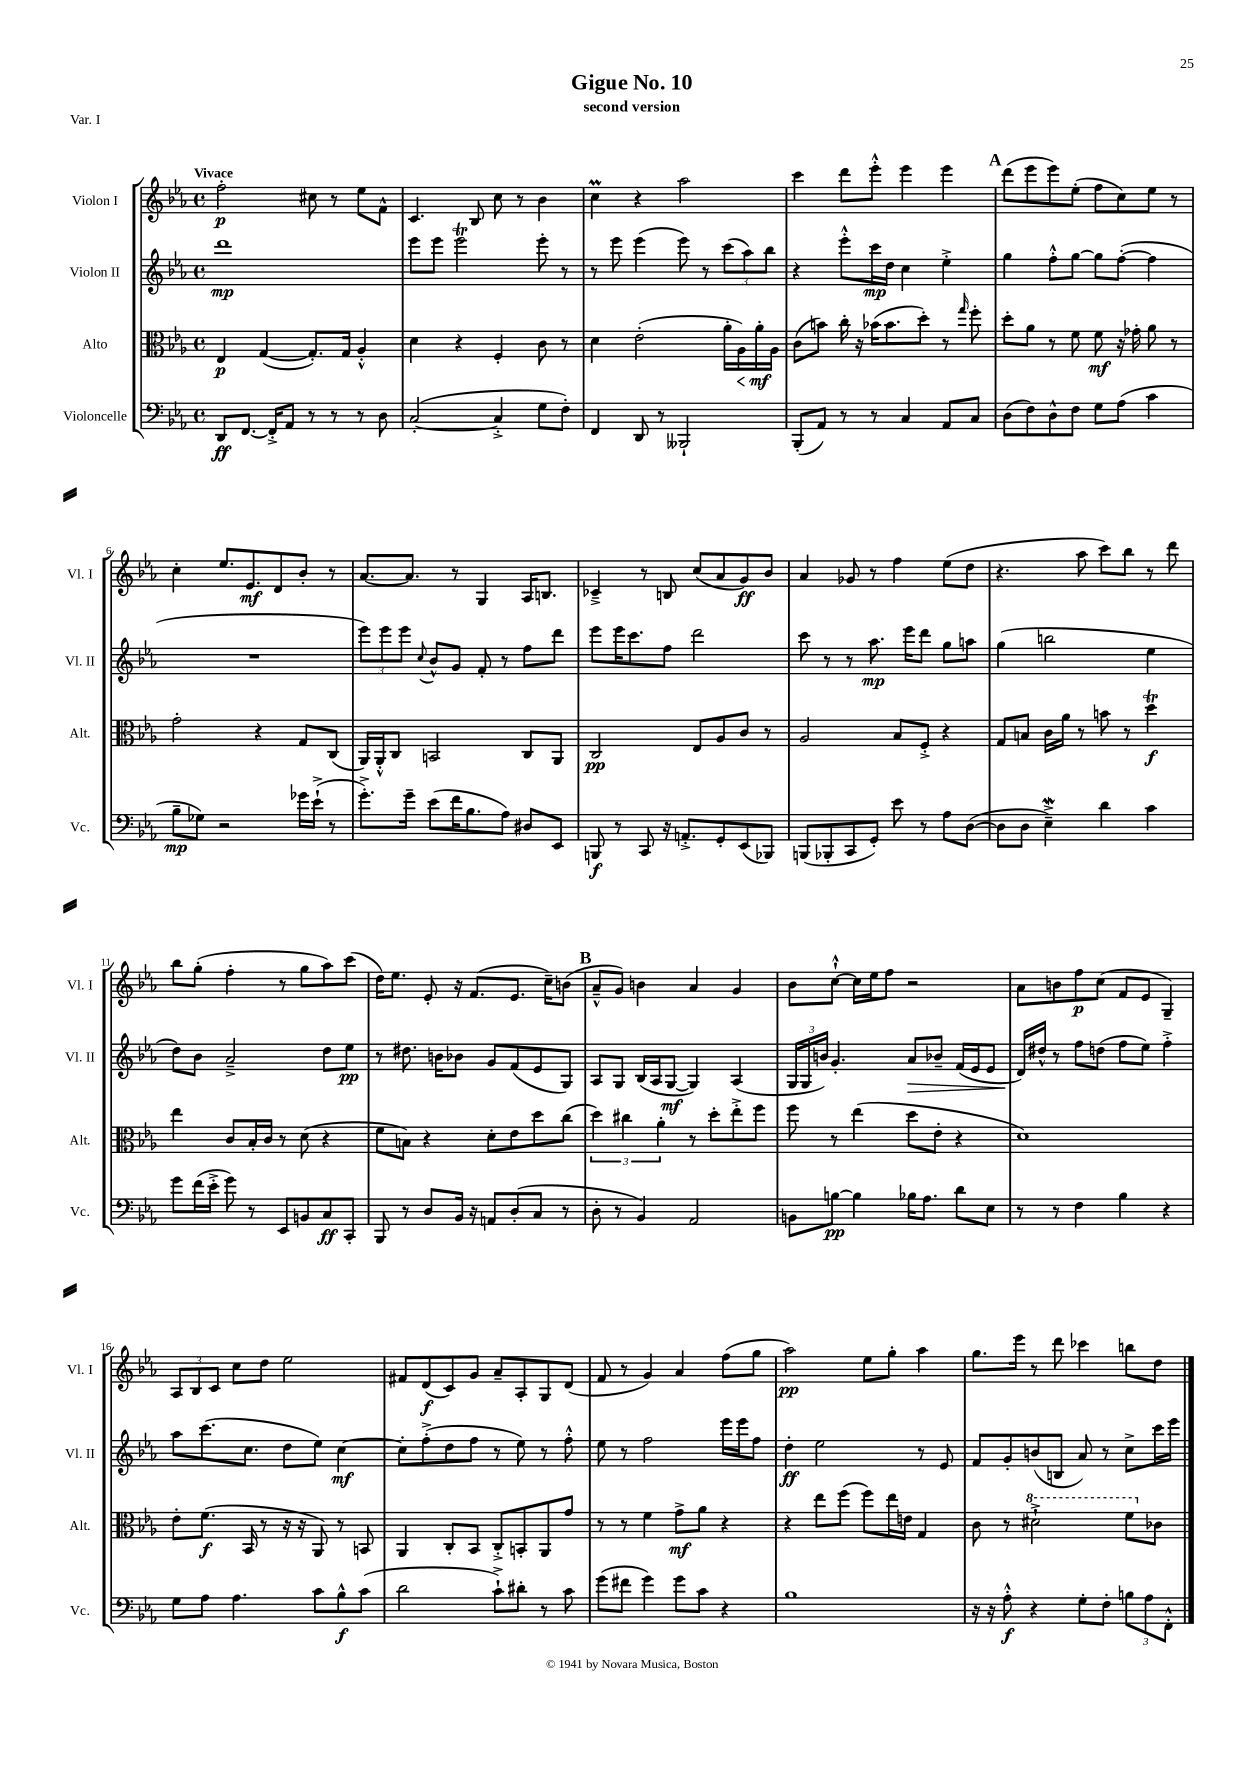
\header { title = "Gigue No. 10" subtitle = "second version" piece = "Var. I" }
<<
\new StaffGroup <<
\new Staff = "s0" \with { instrumentName = "Violon I" shortInstrumentName = "Vl. I" } {
    \clef treble \key ees \major \defaultTimeSignature \time 4/4 \tempo "Vivace"
    f''2-.\p cis''8 r8 ees''8 f'8-^ |
    c'4. bes8 c''8 r8 bes'4 |
    c''4\prall r4 aes''2 |
    c'''4 d'''8 ees'''8-.-^ ees'''4 ees'''4 |
    \mark \markup { \bold "A" } d'''8( ees'''8 ees'''8) ees''8-.( f''8 c''8) ees''8 r8 |
    c''4-. ees''8. ees'8.\mf d'8 bes'8-. r8 |
    aes'8.~ aes'8. r8 g4 aes16 b8. |
    ces'4---> r8 b8 c''8( aes'8 g'8\ff) bes'8 |
    aes'4 ges'8 r8 f''4 ees''8( d''8 |
    r4. aes''8 c'''8) bes''8 r8 d'''8 |
    bes''8 g''8-.( f''4-. r8 g''8 aes''8) c'''8( |
    d''16) ees''8. ees'8-. r16 f'8.( ees'8. c''16--) b'8( |
    \mark \markup { \bold "B" } aes'8---^ g'8) b'4 aes'4 g'4 |
    bes'8 c''8~-!-^ c''16 ees''16 f''8 r2 |
    aes'8 b'8 f''8\p c''8( f'8 ees'8 g4--) |
    \tuplet 3/2 { aes8 bes8 c'8 } c''8 d''8 ees''2 |
    fis'8 d'8\f( c'8) g'8 aes'8-- aes8-. g8 d'8( |
    f'8 r8 g'4) aes'4 f''8( g''8 |
    aes''2\pp) ees''8 g''8-. aes''4 |
    g''8. ees'''16 r8 d'''8 ces'''4 b''8 d''8 \bar "|." |
}
\new Staff = "s1" \with { instrumentName = "Violon II" shortInstrumentName = "Vl. II" } {
    \clef treble \key ees \major \defaultTimeSignature \time 4/4
    d'''1\mp |
    ees'''8 ees'''8 ees'''2\trill ees'''8-. r8 |
    r8 ees'''8 ees'''4( ees'''8) r8 \tuplet 3/2 { c'''8( aes''8) bes''8 } |
    r4 ees'''8-.-^ c'''16\mp d''16 c''4 ees''4-.-> |
    \mark \markup { \bold "A" } g''4 f''8-.-^ g''8~ g''8 f''8~-.( f''4 |
    R1 |
    \tuplet 3/2 { ees'''8) ees'''8 ees'''8 } \appoggiatura { c''8 } bes'8-^ g'8 f'8-. r8 f''8 d'''8 |
    ees'''8 ees'''16 c'''8. f''8 d'''2 |
    c'''8 r8 r8 aes''8.\mp ees'''16 d'''8 g''8 a''8 |
    g''4( b''2 ees''4 |
    d''8) bes'8 aes'2---> d''8 ees''8\pp |
    r8 dis''8. b'16 bes'8 g'8 f'8( ees'8 g8) |
    \mark \markup { \bold "B" } aes8 g8 bes16( aes16 g8~\mf g4) aes4( |
    \tuplet 3/2 { g16 g16 b'16) } g'4.-. aes'8\> bes'8-- f'16( ees'16 ees'8 |
    d'16\!) dis''16-^ r8 f''8 d''8( f''8 ees''8) f''4-.-> |
    aes''8 c'''8.( c''8. d''8 ees''8) c''4~\mf |
    c''8-. f''8-.->( d''8 f''8 r8 ees''8) r8 f''8-.-^ |
    ees''8 r8 f''2 ees'''16 ees'''16 f''8 |
    d''4-.\ff ees''2 r8 ees'8 |
    f'8 g'8-. b'8( b8 aes'8) r8 c''8-> c'''16 ees'''16 \bar "|." |
}
\new Staff = "s2" \with { instrumentName = "Alto" shortInstrumentName = "Alt." } {
    \clef alto \key ees \major \defaultTimeSignature \time 4/4
    ees4\p g4~( g8.-.) g16 aes4-.-^ |
    d'4 r4 f4-. c'8 r8 |
    d'4 ees'2-.( aes'16-. aes16\<) aes'16-.\mf\! aes16 |
    c'8( b'8) c''16-. r16 bes'16( bes'8. d''8-.) r8 \grace { g''16 } f''8-. |
    \mark \markup { \bold "A" } d''8-. aes'8 r8 f'8 f'8\mf r16 ges'16-. aes'8 r8 |
    g'2-. r4 g8 c8( |
    aes,16) aes,16-.-^ c8 b,2 c8 aes,8 |
    c2\pp ees8 aes8 c'8 r8 |
    aes2 bes8 f8-.-> r4 |
    g8 b8 c'16 aes'16 r8 b'8 r8 d''4\trill\f |
    ees''4 c'8 bes16-. c'16 r8 d'8( r4 |
    f'8 b8) r4 d'8-. ees'8 d''8 c''8( |
    \mark \markup { \bold "B" } \tuplet 3/2 { d''4) cis''4 aes'4-. } r8 d''8-. ees''8-.-> f''8 |
    f''8 r8 ees''4( d''8 ees'8-. r4 |
    d'1) |
    ees'8-. f'8.\f( bes,16 r8 r16 r16 aes,8) r8 b,8 |
    aes,4 c8-. bes,8 c8-.-> b,8-. aes,8 g'8 |
    r8 r8 f'4 g'8->\mf aes'8 r4 |
    r4 ees''8 f''8( f''8) ees''16 e'16 g4 |
    c'8 r8 \ottava #1 dis''2-!-> f''8 \ottava #0 ces'8 \bar "|." |
}
\new Staff = "s3" \with { instrumentName = "Violoncelle" shortInstrumentName = "Vc." } {
    \clef bass \key ees \major \defaultTimeSignature \time 4/4
    d,8\ff f,8.~ f,16-.-> aes,8 r8 r8 r8 d8 |
    c2~-.( c4-.-> g8 f8-.) |
    f,4 d,8 r8 beses,,2-! |
    bes,,8-.( aes,8) r8 r8 c4 aes,8 c8 |
    \mark \markup { \bold "A" } d8( f8) d8-^ f8 g8 aes8( c'4 |
    bes8--\mp ges8) r2 ges'16 ees'16-!->( r8 |
    g'8.-.->) g'16-- ees'8( f'16 bes8. aes8) dis8 ees,8 |
    b,,8\f r8 c,8 r16 a,8.-.-> g,8-. ees,8( bes,,8) |
    b,,8( bes,,8-. c,8 g,8-.) ees'8 r8 aes8 d8~( |
    d8 d8 ees4--->\mordent) d'4 c'4 |
    g'8 f'16( ees'16-.-> g'8) r8 ees,8 b,8 c8\ff c,8-. |
    bes,,8 r8 d8 bes,16 r16 a,8 d8-.( c8 r8 |
    \mark \markup { \bold "B" } d8-. r8 bes,4) aes,2 |
    b,8 b8~\pp b4 bes16 aes8. d'8 ees8 |
    r8 r8 f4 bes4 r4 |
    g8 aes8 aes4. c'8 bes8-^\f c'8( |
    d'2 c'8-!->) dis'8-. r8 c'8 |
    g'8( fis'8 g'4) g'8 c'8 r4 |
    bes1 |
    r16 r16 aes8-.-^\f r4 g8-. f8-. \tuplet 3/2 { b8 aes8 f,8-.-^ } \bar "|." |
}
>>
>>
